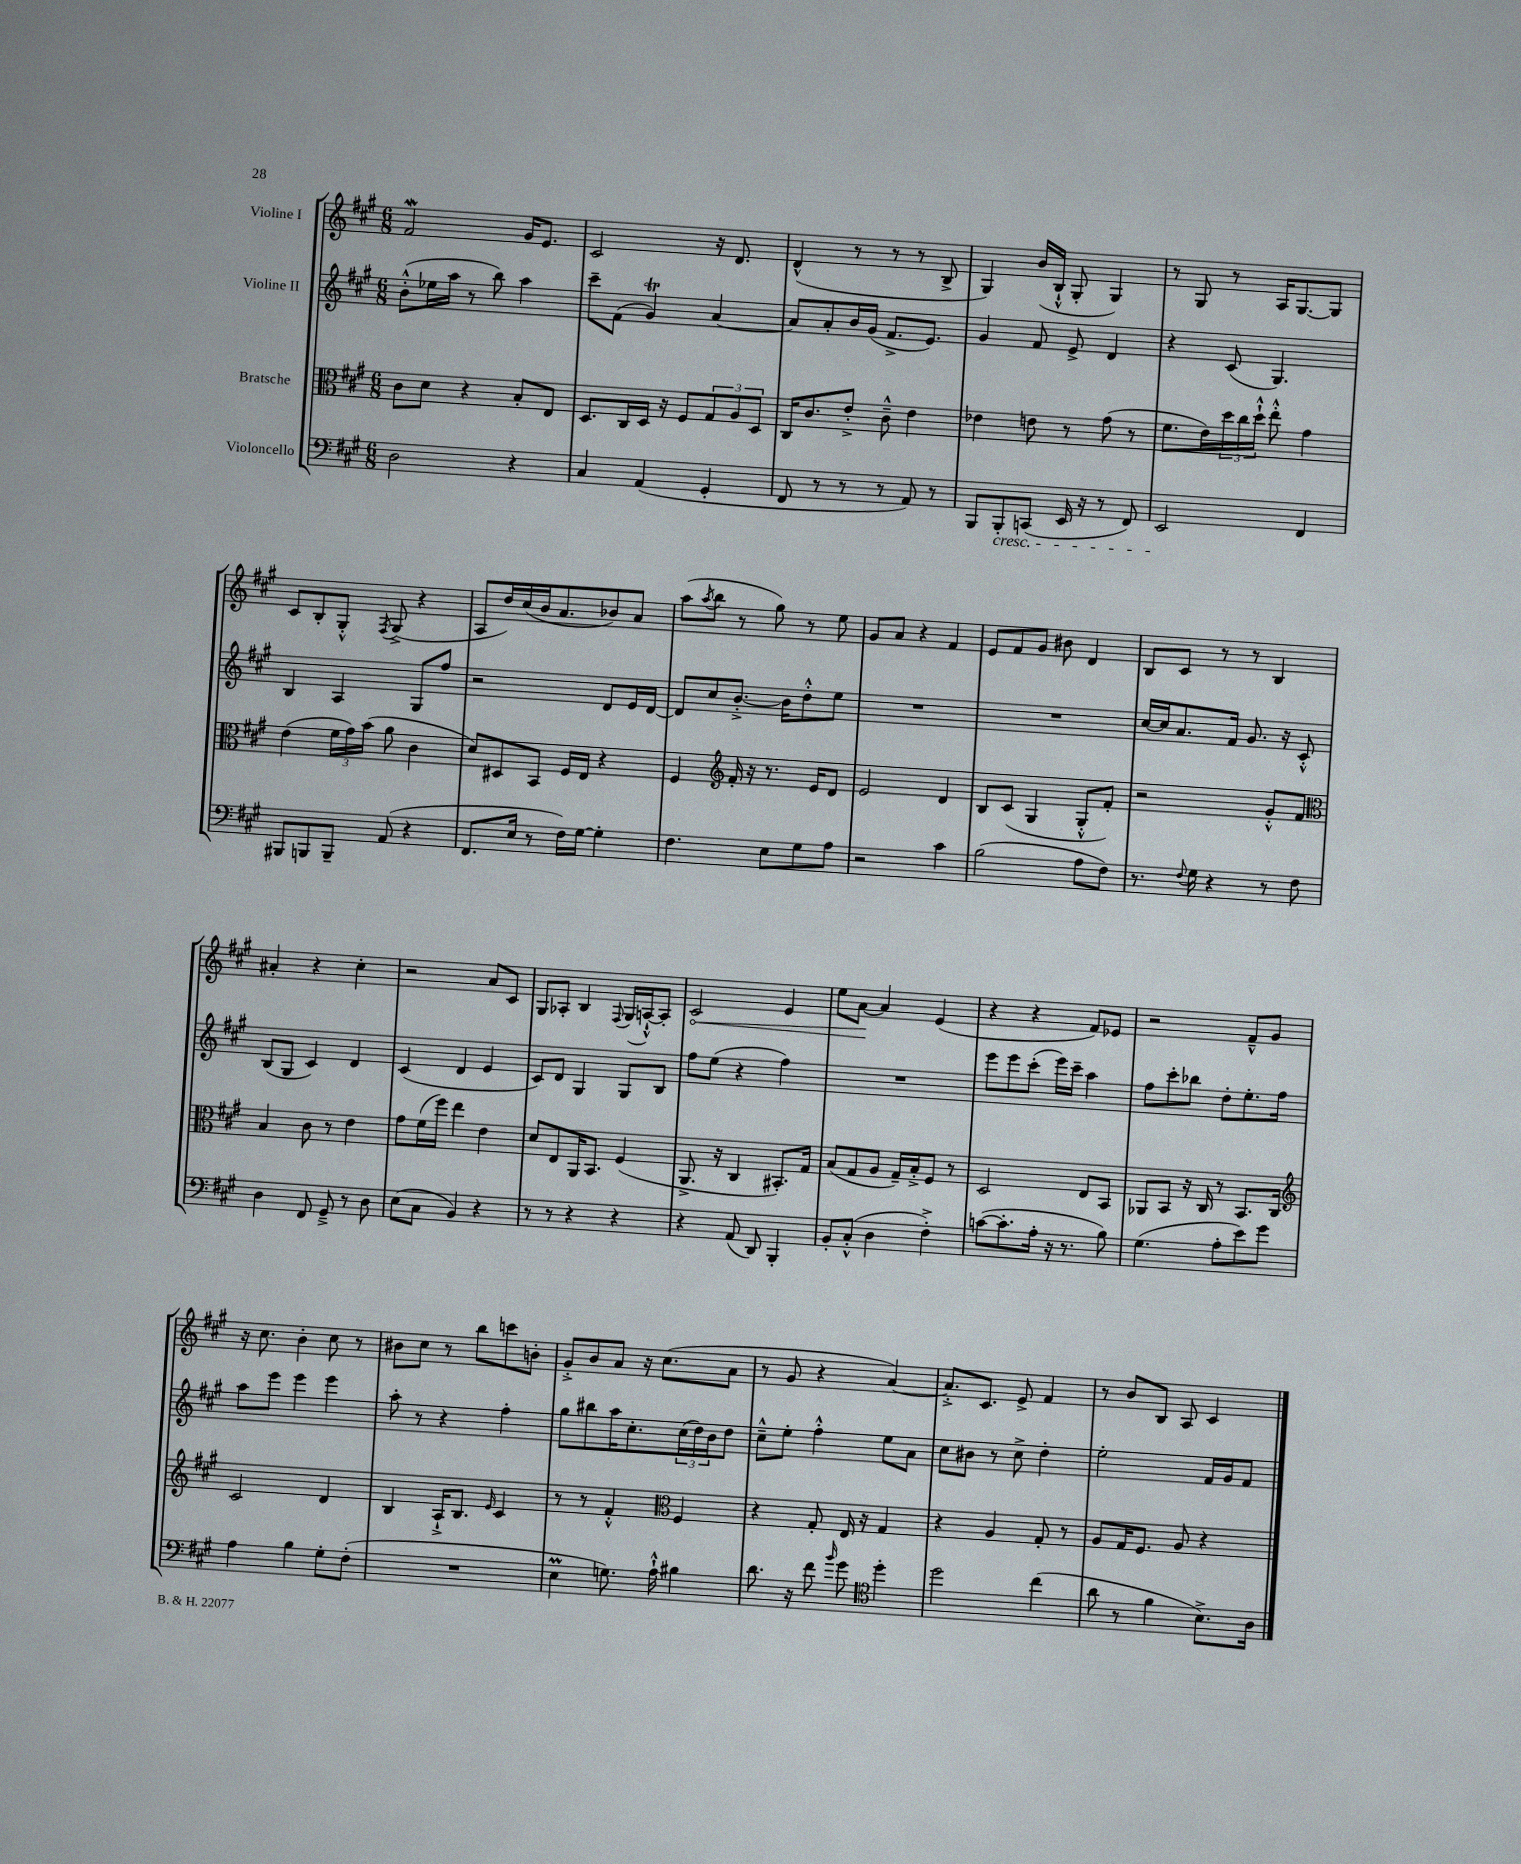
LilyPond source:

<<
\new StaffGroup <<
\new Staff = "s0" \with { instrumentName = "Violine I" } {
    \clef treble \key a \major \numericTimeSignature \time 6/8
    fis'2\mordent gis'16 e'8. |
    cis'2 r16 d'8. |
    d'4-^( r8 r8 r8 b8-> |
    gis4) b'16( b16-!-^ gis8-. gis4) |
    r8 gis8 r8 a16 gis8.~ gis8 |
    cis'8 b8-. gis8-.-^ \acciaccatura { fis8 } gis8->( r4 |
    a8 d''16) cis''16( b'16 a'8. bes'8) a'8 |
    a''8( \acciaccatura { a''8 } b''8 r8 gis''8) r8 e''8 |
    gis'8 a'8 r4 fis'4 |
    e'8 fis'8 gis'8 bis'8 d'4 |
    b8 cis'8 r8 r8 b4 |
    ais'4-. r4 cis''4-. |
    r2 a'8 cis'8 |
    gis8 aes8-. b4 \appoggiatura { fis8 } gis16( a16~-!-^) a8-. |
    \once \override Hairpin.circled-tip = ##t cis'2\< e'4 |
    e''8 a'8~\! a'4 e'4( |
    r4 r4 fis'8) ees'8 |
    r2 fis'8---^ gis'8 |
    r16 cis''8. b'4-. cis''8 r8 |
    bis'8 cis''8 r8 b''8 c'''8 b'8-. |
    gis'8-.-> b'8 a'8 r16 cis''8.( a'8 |
    r8 gis'8 r4 a'4~) |
    a'8.-.-> cis'8. e'8-> fis'4 |
    r8 b'8 b8 a8 cis'4 \bar "|." |
}
\new Staff = "s1" \with { instrumentName = "Violine II" } {
    \clef treble \key a \major \numericTimeSignature \time 6/8
    b'8-.-^( ees''16 a''16 r8 b''8) a''4 |
    cis'''8-- fis'8( gis'4\trill) a'4~ |
    a'8 a'8-. b'16 gis'16( fis'8.-> e'8.) |
    gis'4 fis'8 e'8-> d'4 |
    r4 cis'8( gis4.) |
    b4 a4 gis8 fis''8 |
    r2 d'8 e'16 d'16~ |
    d'8 cis''8 b'8.~-.-> b'16 d''8-.-^ e''8 |
    R2. |
    R2. |
    cis''16~ cis''16 a'8. fis'16 gis'8. r16 cis'8-.-^ |
    b8( gis8 cis'4) d'4 |
    cis'4( d'4 e'4 |
    cis'8) d'8 gis4 gis8 b8 |
    fis''8 e''8( r4 fis''4) |
    R2. |
    e'''8 e'''8 cis'''8-.( e'''16) cis'''16-- a''4 |
    fis''8 cis'''8-. bes''8 d''8-. e''8.-. fis''16 |
    a''8 e'''8 e'''4 e'''4 |
    a''8-. r8 r4 fis''4-. |
    gis''8 bis''8 a''16 cis''8.-. \tuplet 3/2 { cis''16( d''16) b'16 } d''8 |
    cis''8---^ e''8-. fis''4-.-^ e''8 a'8 |
    cis''8 bis'8 r8 cis''8-> d''4-. |
    e''2-. fis'16 gis'16 fis'8 \bar "|." |
}
\new Staff = "s2" \with { instrumentName = "Bratsche" } {
    \clef alto \key a \major \numericTimeSignature \time 6/8
    cis'8 d'8 r4 b8-. e8 |
    d8. cis16 d16 r16 fis8 \tuplet 3/2 { gis8 a8 d8 } |
    cis16 cis'8. e'8-.-> cis'8---^ e'4 |
    ees'4 e'8 r8 gis'8( r8 |
    fis'8. e'16) \tuplet 3/2 { d''16 cis''16 d''16-!-^ } e''8-.-^ gis'4 |
    e'4( \tuplet 3/2 { fis'16 gis'16) b'16( } a'8 cis'4 |
    d'8) dis8 b,8 fis16 e16 r4 |
    fis4 \clef treble fis'16-. r16 r8. e'16 d'8 |
    e'2 d'4 |
    b8 cis'8( gis4 gis8-.-^ fis'8-.) |
    r2 gis'8-.-^ fis'8 |
    \clef alto b4 cis'8 r8 e'4 |
    gis'8 fis'16( fis''16) e''4 e'4 |
    d'8 e8 a,16 b,8. fis4( |
    a,8.-> r16 cis4 bis,8.-.) gis16 |
    b8( gis8 a8 gis16--) b16-.-> fis8 r8 |
    d2 e8 b,8 |
    aes,8 b,8 r16 cis16 r8 b,8. cis16 |
    \clef treble cis'2 d'4 |
    b4 a16-!-> b8. \grace { e'16 } cis'4 |
    r8 r8 fis'4-.-^ \clef alto fis4 |
    r4 gis8-. e16 r16 gis4 |
    r4 a4 gis8-. r8 |
    a8 gis16 fis8. a8 r4 \bar "|." |
}
\new Staff = "s3" \with { instrumentName = "Violoncello" } {
    \clef bass \key a \major \numericTimeSignature \time 6/8
    d2 r4 |
    cis4 a,4( gis,4-. |
    fis,8 r8 r8 r8 a,8) r8 |
    b,,8 b,,8-.\cresc c,8( e,16 r16 r8 fis,8) |
    e,2\! fis,4 |
    bis,,8 b,,8 b,,8-- a,8( r4 |
    fis,8. e16 r8 fis16) gis16~ gis4-. |
    fis4. e8 gis8 a8 |
    r2 cis'4 |
    b2( a8 fis8) |
    r8. \appoggiatura { fis8 } gis16 r4 r8 fis8 |
    d4 fis,8 gis,8---> r8 d8 |
    e8( cis8 b,4) r4 |
    r8 r8 r4 r4 |
    r4 a,8( d,8) b,,4-. |
    b,8-. cis8-.-^( d4 fis4-.->) |
    c'8~( c'8.-. a16-. r16 r8. b8) |
    gis4.( a8-. e'8) gis'8 |
    a4 b4 gis8-. fis8-.( |
    R2. |
    e4\prall g8.) a16-!-^ bis4 |
    d'8. r16 fis'8 \grace { b'16 } gis'8 \clef tenor d''4-. |
    d''2 cis''4( |
    a'8 r8 fis'4 b8.->) a16 \bar "|." |
}
>>
>>
\layout { \context { \Score \remove "Bar_number_engraver" } }
